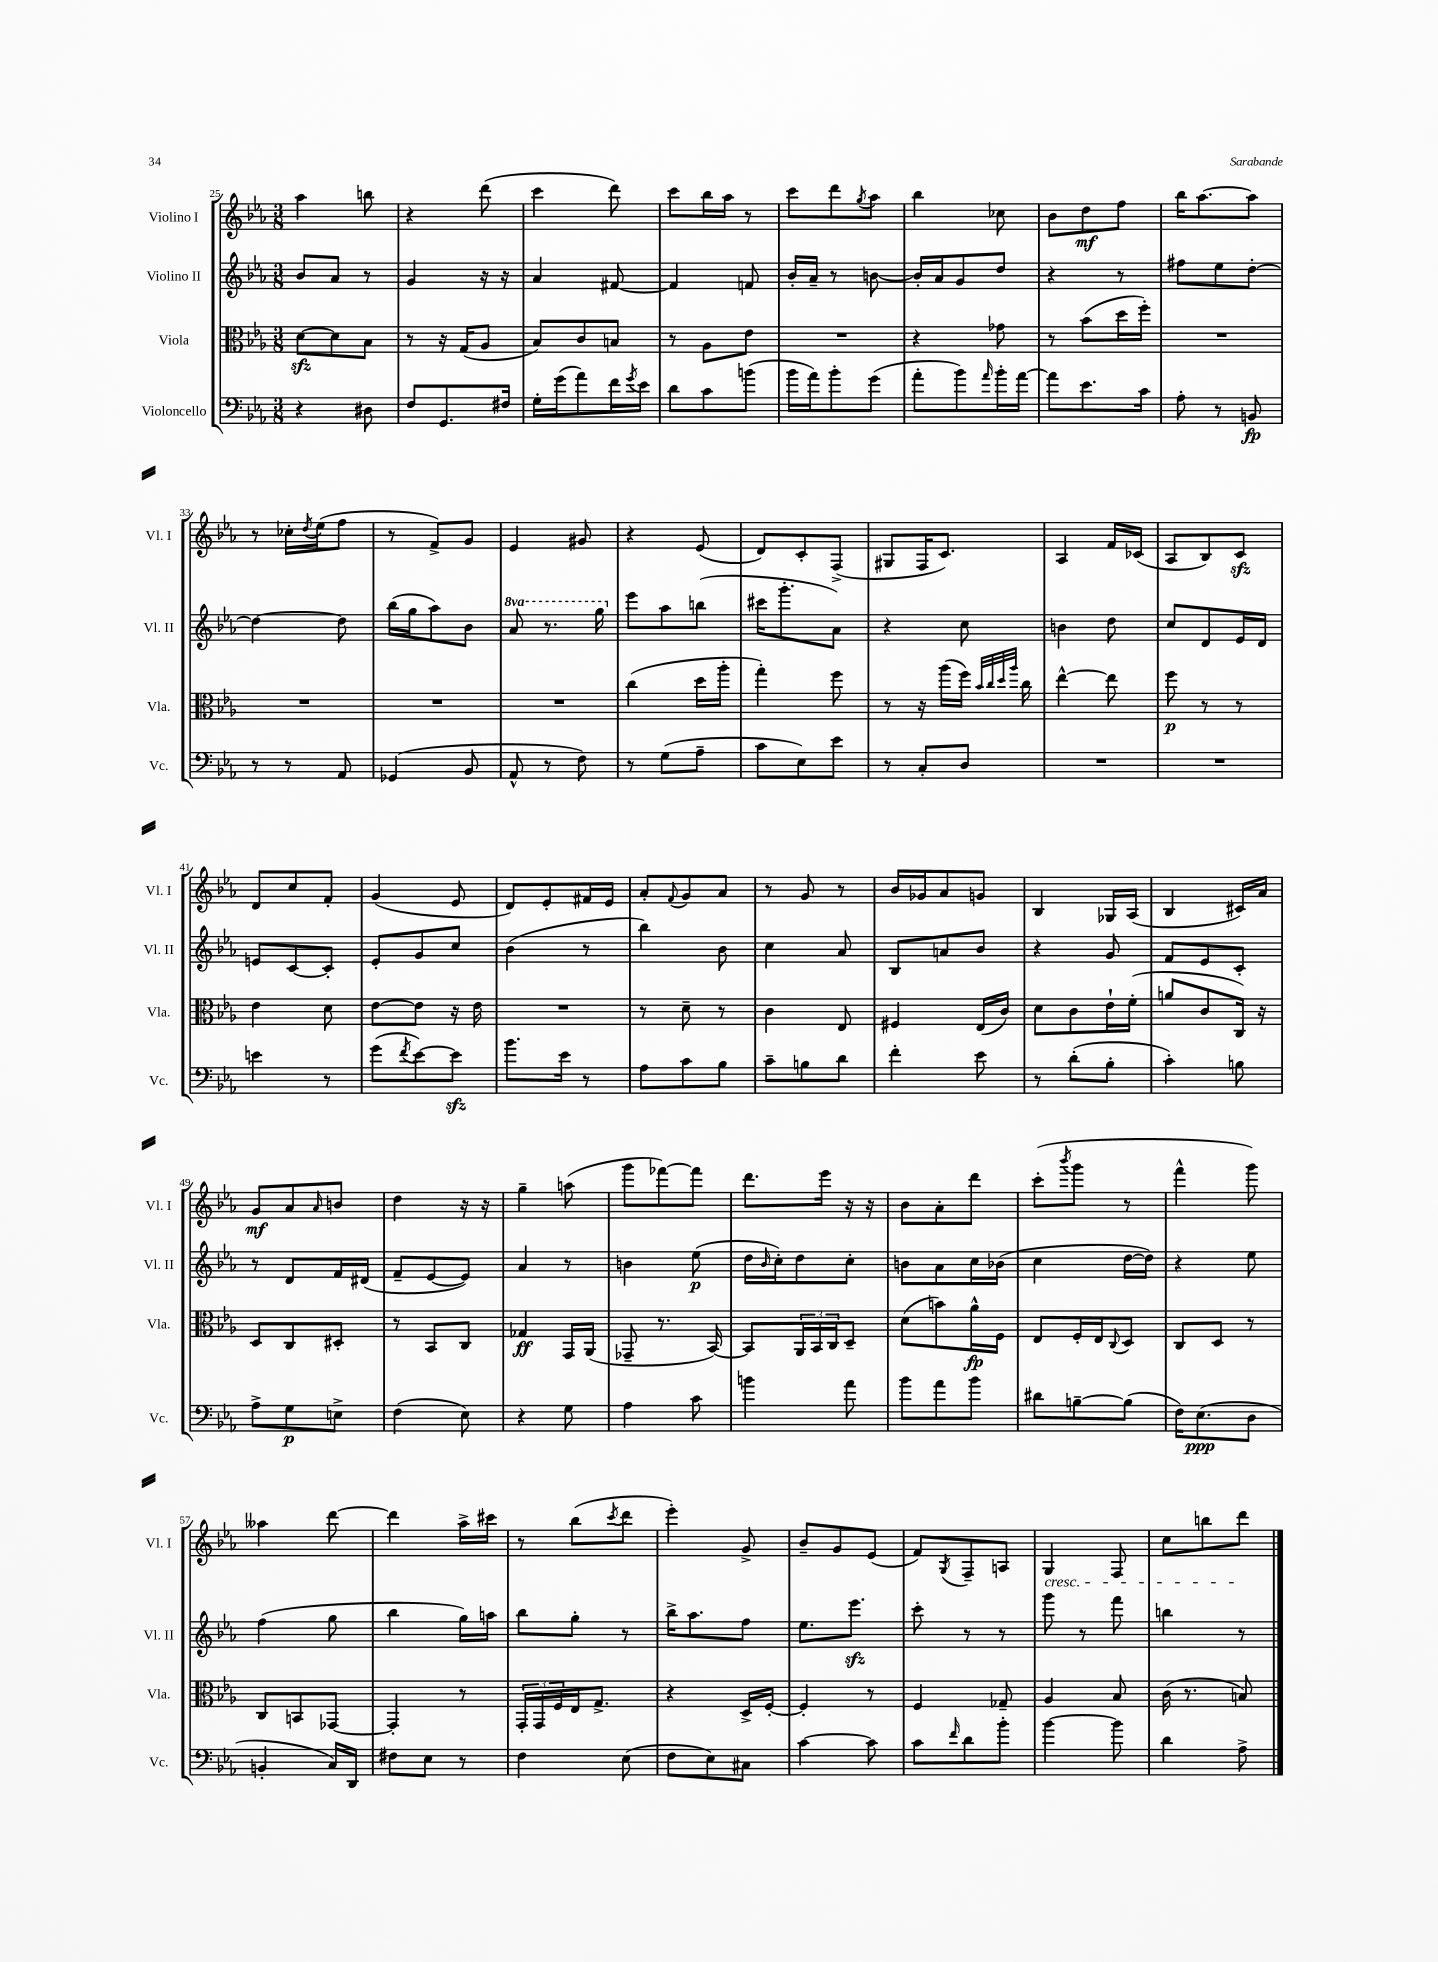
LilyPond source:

<<
\new StaffGroup <<
\new Staff = "s0" \with { instrumentName = "Violino I" shortInstrumentName = "Vl. I" } {
    \clef treble \key ees \major \numericTimeSignature \time 3/8
    aes''4 b''8 |
    r4 d'''8( |
    c'''4 d'''8) |
    c'''8 bes''16 aes''16 r8 |
    c'''8 d'''8 \acciaccatura { g''8 } aes''8 |
    bes''4 ces''8 |
    bes'8 d''8\mf f''8 |
    bes''16 aes''8.~ aes''8 |
    r8 ces''16-. \acciaccatura { d''8 } ees''16( f''8 |
    r8 f'8->) g'8 |
    ees'4 gis'8 |
    r4 ees'8( |
    d'8) c'8-. f8->( |
    gis8 f16 c'8.) |
    aes4 f'16 ces'16( |
    aes8 bes8) c'8\sfz |
    d'8 c''8 f'8-. |
    g'4( ees'8 |
    d'8) ees'8-. fis'16 ees'16 |
    aes'8-. \appoggiatura { f'8 } g'8 aes'8 |
    r8 g'8 r8 |
    bes'16 ges'16 aes'8 g'8 |
    bes4 ges16 aes16( |
    bes4 cis'16) aes'16 |
    g'8\mf aes'8 \grace { aes'16 } b'8 |
    d''4 r16 r16 |
    g''4-- a''8( |
    g'''8 fes'''8~) fes'''8 |
    d'''8. ees'''16 r16 r16 |
    bes'8 aes'8-. d'''8 |
    c'''8-.( \acciaccatura { bes'''8 } g'''8 r8 |
    f'''4-^ g'''8) |
    aeses''4 d'''8~ |
    d'''4 aes''16-> cis'''16 |
    r8 bes''8( \acciaccatura { c'''8 } d'''8 |
    ees'''4-.) g'8-> |
    bes'8-- g'8 ees'8( |
    f'8) \acciaccatura { g8 } f8-- a8 |
    g4\cresc f8 |
    c''8 b''8 d'''8\! \bar "|." |
}
\new Staff = "s1" \with { instrumentName = "Violino II" shortInstrumentName = "Vl. II" } {
    \clef treble \key ees \major \numericTimeSignature \time 3/8 \set Staff.ottavationMarkups = #ottavation-simple-ordinals
    bes'8 aes'8 r8 |
    g'4 r16 r16 |
    aes'4 fis'8~ |
    fis'4 f'8 |
    bes'16-. aes'16-- r8 b'8~ |
    b'16-. aes'16 g'8 d''8 |
    r4 r8 |
    fis''8 ees''8 d''8~-. |
    d''4~ d''8 |
    bes''16( g''16 aes''8) bes'8 |
    \ottava #1 aes''8 r8. g'''16 \ottava #0 |
    ees'''8 aes''8 b''8( |
    cis'''16 g'''8.-. aes'8) |
    r4 c''8 |
    b'4 d''8 |
    c''8 d'8 ees'16 d'16 |
    e'8 c'8~ c'8-. |
    ees'8-. g'8 c''8 |
    bes'4( r8 |
    bes''4) bes'8 |
    c''4 aes'8 |
    bes8 a'8 bes'8 |
    r4 g'8 |
    f'8 ees'8 c'8-. |
    r8 d'8 f'16 dis'16( |
    f'8-- ees'8~ ees'8) |
    aes'4 r8 |
    b'4 ees''8\p( |
    d''16 \grace { bes'16 } c''16-.) d''8 c''8-. |
    b'8 aes'8 c''16 bes'16( |
    c''4 d''16~ d''16) |
    r4 ees''8 |
    f''4( g''8 |
    bes''4 g''16) a''16 |
    bes''8 g''8-. r8 |
    bes''16-> aes''8. f''8 |
    ees''8. ees'''8.\sfz |
    c'''8-. r8 r8 |
    g'''8 r8 f'''8 |
    b''4 r8 \bar "|." |
}
\new Staff = "s2" \with { instrumentName = "Viola" shortInstrumentName = "Vla." } {
    \clef alto \key ees \major \numericTimeSignature \time 3/8
    d'8~\sfz d'8 bes8 |
    r8 r16 g16( aes8 |
    bes8) c'8 b8 |
    r8 aes8 ees'8 |
    R4. |
    r4 ges'8 |
    r8 bes'8( d''16 f''16-.) |
    R4. |
    R4. |
    R4. |
    R4. |
    c''4( d''16 aes''16-. |
    g''4-.) f''8 |
    r8 r16 aes''16( f''16) \grace { bes'32 c''32 d''32 aes''32 } c''16 |
    ees''4~-^ ees''8 |
    f''8\p r8 r8 |
    ees'4 d'8 |
    ees'8~ ees'8 r16 ees'16 |
    R4. |
    r8 d'8-- r8 |
    c'4 ees8 |
    fis4 ees16( c'16) |
    d'8 c'8 ees'16-! f'16-.( |
    a'8 c'8 c16) r16 |
    d8 c8 dis8-. |
    r8 bes,8 c8 |
    ges4\ff g,16 aes,16( |
    ges,8-- r8. bes,16~) |
    bes,8 \tuplet 3/2 { aes,16 bes,16 c16 } d8-- |
    d'8( b'8) aes'16-^\fp f16 |
    ees8 f16-. ees16 \appoggiatura { c8 } d8 |
    c8 d8 r8 |
    c8 b,8 ges,8~ |
    ges,4-. r8 |
    \tuplet 3/2 { g,16-. g,16 f16 } ees16 g8.-> |
    r4 d16-> f16~-. |
    f4-. r8 |
    f4 ges8-- |
    aes4 bes8 |
    c'16( r8. b8) \bar "|." |
}
\new Staff = "s3" \with { instrumentName = "Violoncello" shortInstrumentName = "Vc." } {
    \clef bass \key ees \major \numericTimeSignature \time 3/8
    r4 dis8 |
    f8 g,8. fis16 |
    g16-. g'16( aes'8) f'16 \acciaccatura { g'8 } ees'16 |
    d'8 c'8 b'8( |
    bes'16 aes'16) bes'8-. g'8( |
    aes'8-. bes'8) \grace { aes'16 } bes'16-. aes'16~ |
    aes'8 ees'8. c'16 |
    aes8-. r8 b,8\fp |
    r8 r8 aes,8 |
    ges,4( bes,8 |
    aes,8-^ r8 f8) |
    r8 g8( aes8-- |
    c'8 ees8) ees'8 |
    r8 c8-. d8 |
    R4. |
    R4. |
    e'4 r8 |
    g'8( \acciaccatura { f'8 } ees'8~) ees'8\sfz |
    bes'8. ees'16 r8 |
    aes8 c'8 bes8 |
    c'8-- b8 d'8 |
    f'4-. ees'8 |
    r8 d'8-.( bes8-. |
    c'4-.) b8 |
    aes8-> g8\p e8-> |
    f4( ees8) |
    r4 g8 |
    aes4 c'8 |
    b'4 aes'8 |
    bes'8 aes'8 bes'8 |
    dis'8 b8~-- b8( |
    f16) ees8.\ppp( d8 |
    b,4-. c16) d,16 |
    fis8 ees8 r8 |
    f4 ees8( |
    f8 ees8) cis8 |
    c'4~ c'8 |
    c'8 \grace { f'16 } d'8 bes'8-. |
    bes'4~ bes'8 |
    d'4 aes8-> \bar "|." |
}
>>
>>
\layout { \context { \Score currentBarNumber = #25 } }
